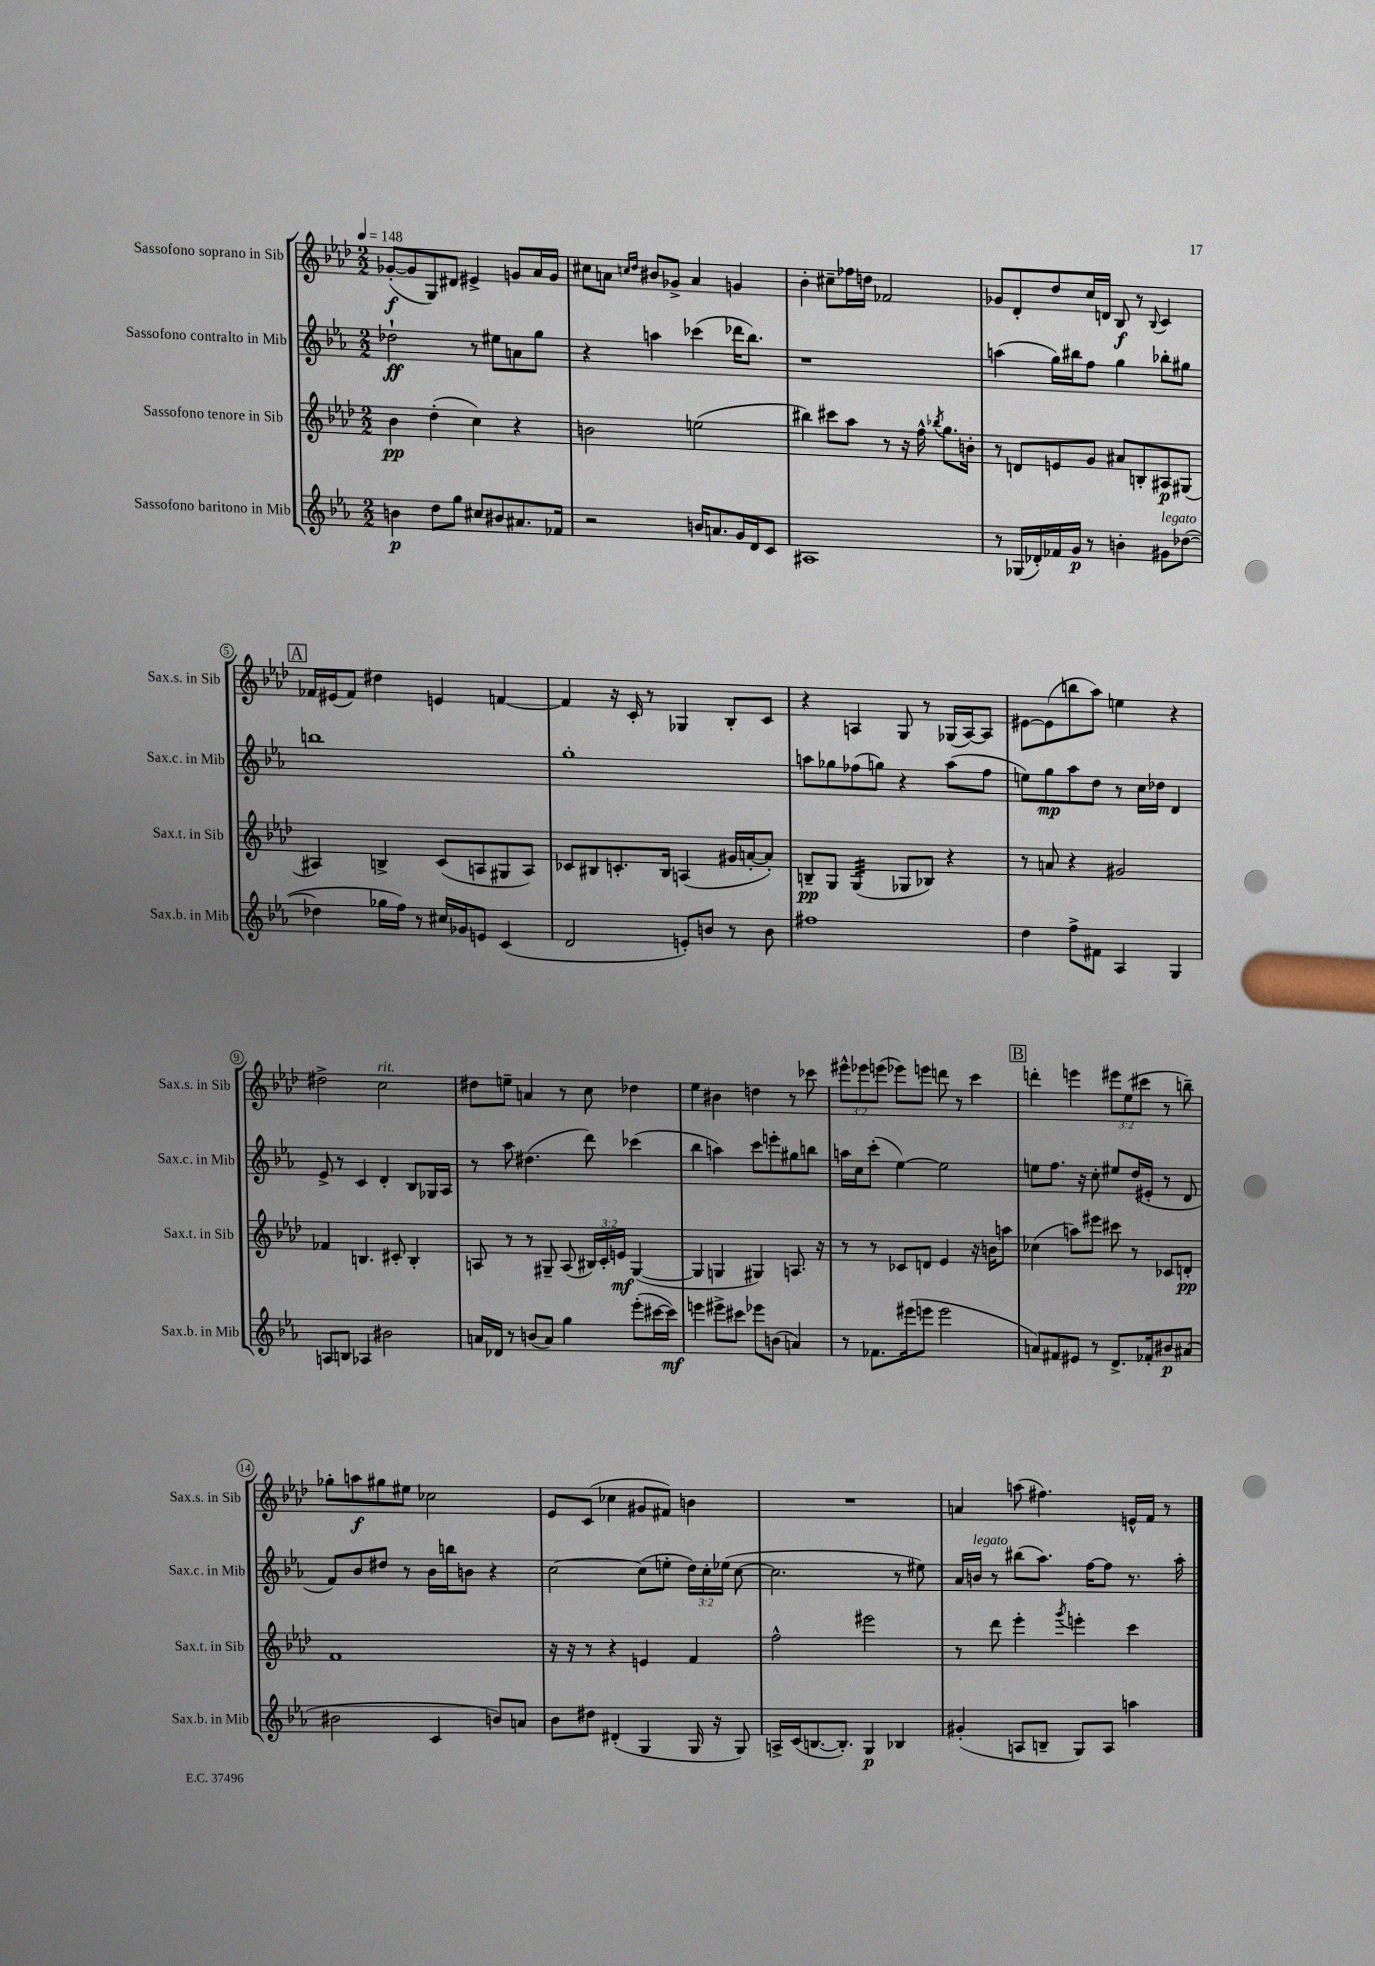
<<
\new StaffGroup <<
\new Staff = "s0" \with { instrumentName = "Sassofono soprano in Sib" shortInstrumentName = "Sax.s. in Sib" } {
    \clef treble \key aes \major \numericTimeSignature \time 2/2 \override Staff.TupletNumber.text = #tuplet-number::calc-fraction-text \tempo 4 = 148
    \autoBeamOff ges'8[~-.\f( ges'8 g8) dis'8] eis'4-> g'8[ aes'16 g'16] |
    cis''8[ a'8] \grace { c''16[ des''16] } bis'8[ ges'8]-> a'4 g'4 |
    bes'4-. cis''8[-- fes''16 d''16] fes'2 |
    ges'8[ des'8-. des''8 c''16 d'16] bes8\f r8 \appoggiatura { bes8 } c'4 |
    \mark \markup { \box "A" } fes'16[ eis'16( fes'8]) dis''4 e'4 f'4~ |
    f'4 r16 c'16-. r8 ges4 bes8[-. c'8] |
    r4 a4 g8 r8 ges16[( a16~) a8] |
    eis'8[~ eis'8( b''8 aes''8]) e''4 r4 |
    dis''2-> c''2^\markup { \italic "rit." } |
    dis''8[ e''8]-- a'4 r8 c''8 des''4 |
    ees''4 bis'4 d''4 r8 ces'''8 |
    \tuplet 3/2 { eis'''8[-^ ees'''8 e'''8]( } ees'''8[) e'''8] d'''8 r8 c'''4 |
    \mark \markup { \box "B" } d'''4-. e'''4 \tuplet 3/2 { eis'''8[ ees''8( cis'''8] } r8 b''8--) |
    ges''8[-. a''8\f gis''8 eis''8] ces''2 |
    ees'8[ c'8]( ces''4 gis'8[ fis'8]) b'4 |
    R1 |
    a'4 a''8( fis''4.) e'16[-^ f'16] r8 \bar "|." |
}
\new Staff = "s1" \with { instrumentName = "Sassofono contralto in Mib" shortInstrumentName = "Sax.c. in Mib" } {
    \clef treble \key ees \major \numericTimeSignature \time 2/2 \override Staff.TupletNumber.text = #tuplet-number::calc-fraction-text
    \autoBeamOff des''2-!\ff r8 eis''8[ a'8 g''8] |
    r4 a''4 ces'''4( des'''16[ bes''8.]) |
    r1 |
    a''4( g''16[) bis''16 f''8] g''4 bes''8[-. gis''8] |
    \mark \markup { \box "A" } b''1 |
    g''1-. |
    a''8[ ges''8 fes''8( g''8]) r4 a''8[( fes''8] |
    e''8[) g''8\mp aes''8 d''8] r8 c''16[ des''16] d'4 |
    ees'8-> r8 c'4 d'4-. bes8[ ges16 aes16] |
    r8 aes''8 dis''4.( d'''8) ces'''4( |
    bes''4 a''4) c'''8[ e'''8-. gis''8 b''8] |
    a''16[ c''16 c'''8]-.( ees''4~) ees''2 |
    \mark \markup { \box "B" } e''8[ f''8.] r16 c''8-. eis''8[ d''16( eis'16]-. r8 d'8 |
    f'8[) bes'8 dis''8] r8 bes'16[ b''16 b'8] r4 |
    c''2~ c''8[( e''8]-. \tuplet 3/2 { d''16[) c''16-. ees''16]( } c''8~ |
    c''2. r8 eis''8) |
    aes'16[ b'16]^\markup { \italic "legato" } r8 bis''8[( aes''8.]) f''16[~ f''8] r8. aes''16-. \bar "|." |
}
\new Staff = "s2" \with { instrumentName = "Sassofono tenore in Sib" shortInstrumentName = "Sax.t. in Sib" } {
    \clef treble \key aes \major \numericTimeSignature \time 2/2 \override Staff.TupletNumber.text = #tuplet-number::calc-fraction-text
    \autoBeamOff bes'4\pp des''4-.( c''4) r4 |
    b'2 e''2( |
    bis''4) cis'''8[ aes''8] r8 r16 f''16-^ \acciaccatura { bes''8 } g''8.[ b'16]-. |
    r8 d'8[ e'8 g'8] ais'8[ b8-. ais8\p gis8]( |
    \mark \markup { \box "A" } ais4) b4-> c'8[( a8 gis8 a8]) |
    ces'8[ bis8 c'8.-. bis16] a4( gis'16[ a'16~-. a'8]-.) |
    b8[--\pp g8] g4:32( ges8[ bes8]) r4 |
    r8 a'8 r4 gis'2 |
    fes'4 b4. cis'8-. b4-. |
    a8 r8 r8 gis8-- a8( \tuplet 3/2 { bis16[) c'16-. e'16]\mf } gis4~( |
    gis4 g4 gis4) a8. r16 |
    r8 r8 ces'8[ d'8] ees'4 r16 b'16[ a''8] |
    \mark \markup { \box "B" } ces''4( a''8[) eis'''8] cis'''8 r8 ces'8[ d'8]-.\pp |
    f'1 |
    r16 r16 r8 r4 e'4 f'4 |
    f''2-^ eis'''2 |
    r8 des'''8 ees'''4-. \acciaccatura { g'''8 } e'''4-. c'''4 \bar "|." |
}
\new Staff = "s3" \with { instrumentName = "Sassofono baritono in Mib" shortInstrumentName = "Sax.b. in Mib" } {
    \clef treble \key ees \major \numericTimeSignature \time 2/2
    \autoBeamOff b'4\p d''8[ g''8] cis''8[ bis'8 ais'8. fes'16] |
    r2 b'16[ a'8. g'16 d'16 c'8] |
    ais1 |
    r8 ges16[( des'16-.) fes'16 g'16]\p r8 b'4-. gis'8[^\markup { \italic "legato" } des''8]~( |
    \mark \markup { \box "A" } des''4 ges''16[ f''16]) r8 cis''16[ ges'16 e'8] c'4( |
    d'2 e'8[-.) b'8] r8 b'8 |
    fis''1 |
    d''4 f''8[-> fis'8] aes4 g4 |
    a8[ b8] aes4 bis'2 |
    a'16[ des'16] r8 b'8[( a'8]) g''4 ees'''8[-.( cis'''16~ cis'''16]\mf) |
    e'''4 eis'''8[-> cis'''8] ees'''8[ b'8]( a'4) |
    r8 fes'8.[ eis'''16( e'''8] e'''2 |
    \mark \markup { \box "B" } a'8[) fis'8 eis'8] r8 d'8.[-> fes'16-. bis'8\p ais'8]( |
    bis'2 c'4 b'8[) a'8] |
    bes'8[ dis''8] dis'4-.( g4 g16 r16 g8) |
    a16[-> c'16( b8.~ b8.]-.) g4\p bes4 |
    gis'4-.( a8[ b8]-- g8[) a8] a''4 \bar "|." |
}
>>
>>
\layout { \context { \Score \override BarNumber.stencil = #(make-stencil-circler 0.1 0.3 ly:text-interface::print) } }
